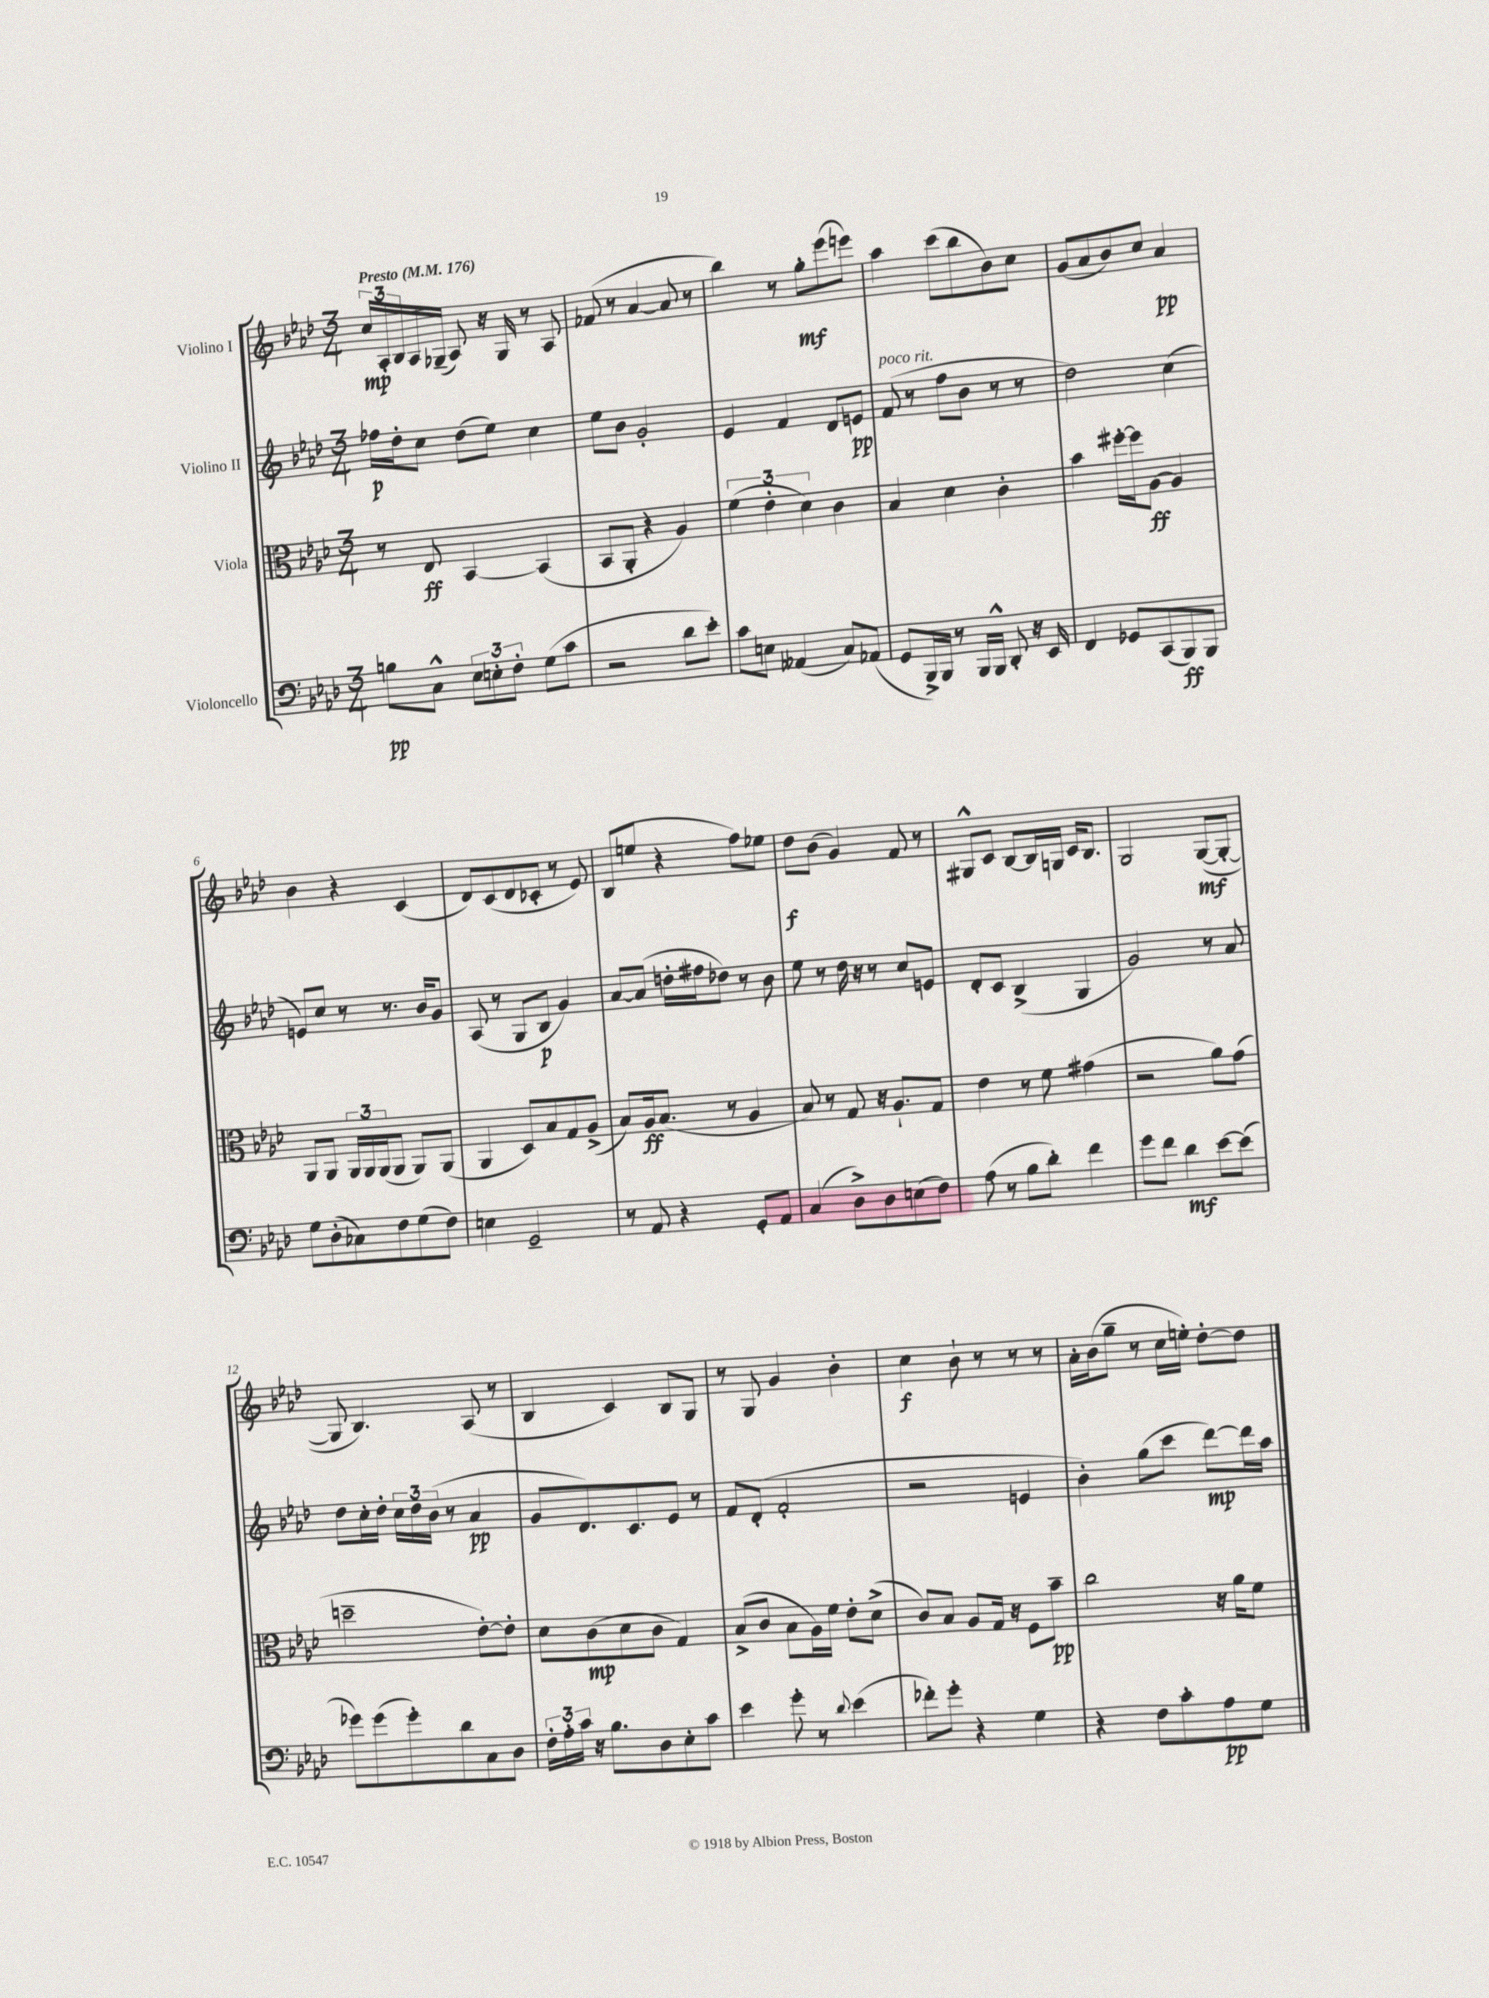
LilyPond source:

<<
\new StaffGroup <<
\new Staff = "s0" \with { instrumentName = "Violino I" } {
    \clef treble \key aes \major \numericTimeSignature \time 3/4 \tempo "Presto" 4 = 176
    \tuplet 3/2 { c''16\mp aes16-. bes16 } aes16 ges16--( aes8) r16 ges16 r8 aes8 |
    fes'8( r8 aes'4~ aes'8 r8 |
    bes''4) r8 g''8-.\mf ees'''8( e'''8) |
    aes''4 c'''8( bes''8 bes'8) c''8 |
    g'8( aes'8 bes'8) c''8 aes'4\pp |
    bes'4 r4 c'4( |
    des'8) c'8( des'8 ces'8-. r8 ees'8) |
    bes8( e''8 r4 f''8) ees''8 |
    des''8\f bes'8( g'4) f'8 r8 |
    gis8-^ c'8 bes8~ bes16 g16 c'16 bes8. |
    g2 g8~\mf( g8~-. |
    g8 bes4.) aes8( r8 |
    bes4 c'4) bes8 g8 |
    r8 g8 g'4 bes'4-. |
    c''4\f bes'8-! r8 r8 r8 |
    aes'16-. bes'16( g''8-- r8 c''16 e''16-.) des''8~-. des''8 \bar "|." |
}
\new Staff = "s1" \with { instrumentName = "Violino II" } {
    \clef treble \key aes \major \numericTimeSignature \time 3/4
    fes''16\p des''16-. c''8 des''8( ees''8) c''4 |
    ees''8 bes'8 g'2-. |
    ees'4 f'4 des'8 e'8\pp |
    f'8^\markup { \italic "poco rit." }( r8 f''8 bes'8 r8 r8 |
    des''2) c''4( |
    e'8) c''8 r8 r8. bes'16 g'8 |
    aes8( r8 g8 bes8\p g'4) |
    aes'8~ aes'8( d''16-. fis''16 des''8) r8 bes'8 |
    ees''8 r8 des''16 r16 r8 c''8 e'8 |
    des'8-. c'8 bes4->( g4 |
    g'2) r8 aes'8 |
    des''8 c''16-. des''16-. \tuplet 3/2 { c''16 des''16 bes'16( } r8 aes'4\pp |
    g'8 des'8.) c'8. ees'8 r8 |
    f'8 des'8-.( f'2-. |
    r2 e'4 |
    bes'4-.) g''8( c'''8 des'''8~\mp) des'''16 aes''16 \bar "|." |
}
\new Staff = "s2" \with { instrumentName = "Viola" } {
    \clef alto \key aes \major \numericTimeSignature \time 3/4
    r8 ees8\ff bes,4~ bes,4( |
    bes,8 aes,8-. r4 aes4) |
    \tuplet 3/2 { f'4( ees'4-. des'4) } c'4 |
    bes4 des'4 c'4-. |
    bes'4 fis''16~-. fis''16 aes8~\ff aes4 |
    aes,8 aes,8 \tuplet 3/2 { aes,16 aes,16 aes,16( } aes,8 aes,8) aes,8( |
    aes,4 des8) bes8 g8 aes8->( |
    bes8) aes16\ff bes8.( r8 aes4 |
    bes8) r8 g8 r16 aes8.-! g8 |
    ees'4 r8 f'8 gis'4( |
    r2 aes'8) g'8( |
    d''2-- ees'8~-.) ees'8-. |
    des'8 c'8\mp( des'8 c'8 g4) |
    bes8->( c'8 bes8 aes16) f'16 ees'8-. des'8->( |
    c'8) bes8 aes8 g16 r16 f8 bes'8--\pp |
    c''2 r16 aes'16 f'8 \bar "|." |
}
\new Staff = "s3" \with { instrumentName = "Violoncello" } {
    \clef bass \key aes \major \numericTimeSignature \time 3/4
    b8\pp c8-^ \tuplet 3/2 { ees8 e8-. f8-. } g8( c'8 |
    r2 des'8 ees'8-.) |
    c'8 e8 aeses,4( c8) aes,8( |
    g,8 bes,,16->) bes,,16 r8 bes,,16 bes,,16-^ des,8-. r16 ees,16 |
    f,4 ges,8 c,8( bes,,8\ff) bes,,8 |
    g8 des8-.( ces8) f8 g8( f8) |
    e4 g,2-- |
    r8 aes,8 r4 g,8-. aes,8 |
    c4( des8->) des8 e8( f8) |
    aes8( r8 bes8 des'8-.) f'4 |
    g'8 f'8 des'4\mf ees'8~ ees'8( |
    ges'8) ges'8( ges'8-.) des'8 c8 des8 |
    \tuplet 3/2 { f16-. aes16-. c'16 } r16 bes8. des8 ees8-. c'8 |
    ees'4 g'8-. r8 \appoggiatura { des'8 } ees'4( |
    fes'8-.) g'8-. r4 g4 |
    r4 f8 c'8-. aes8\pp g8 \bar "|." |
}
>>
>>
